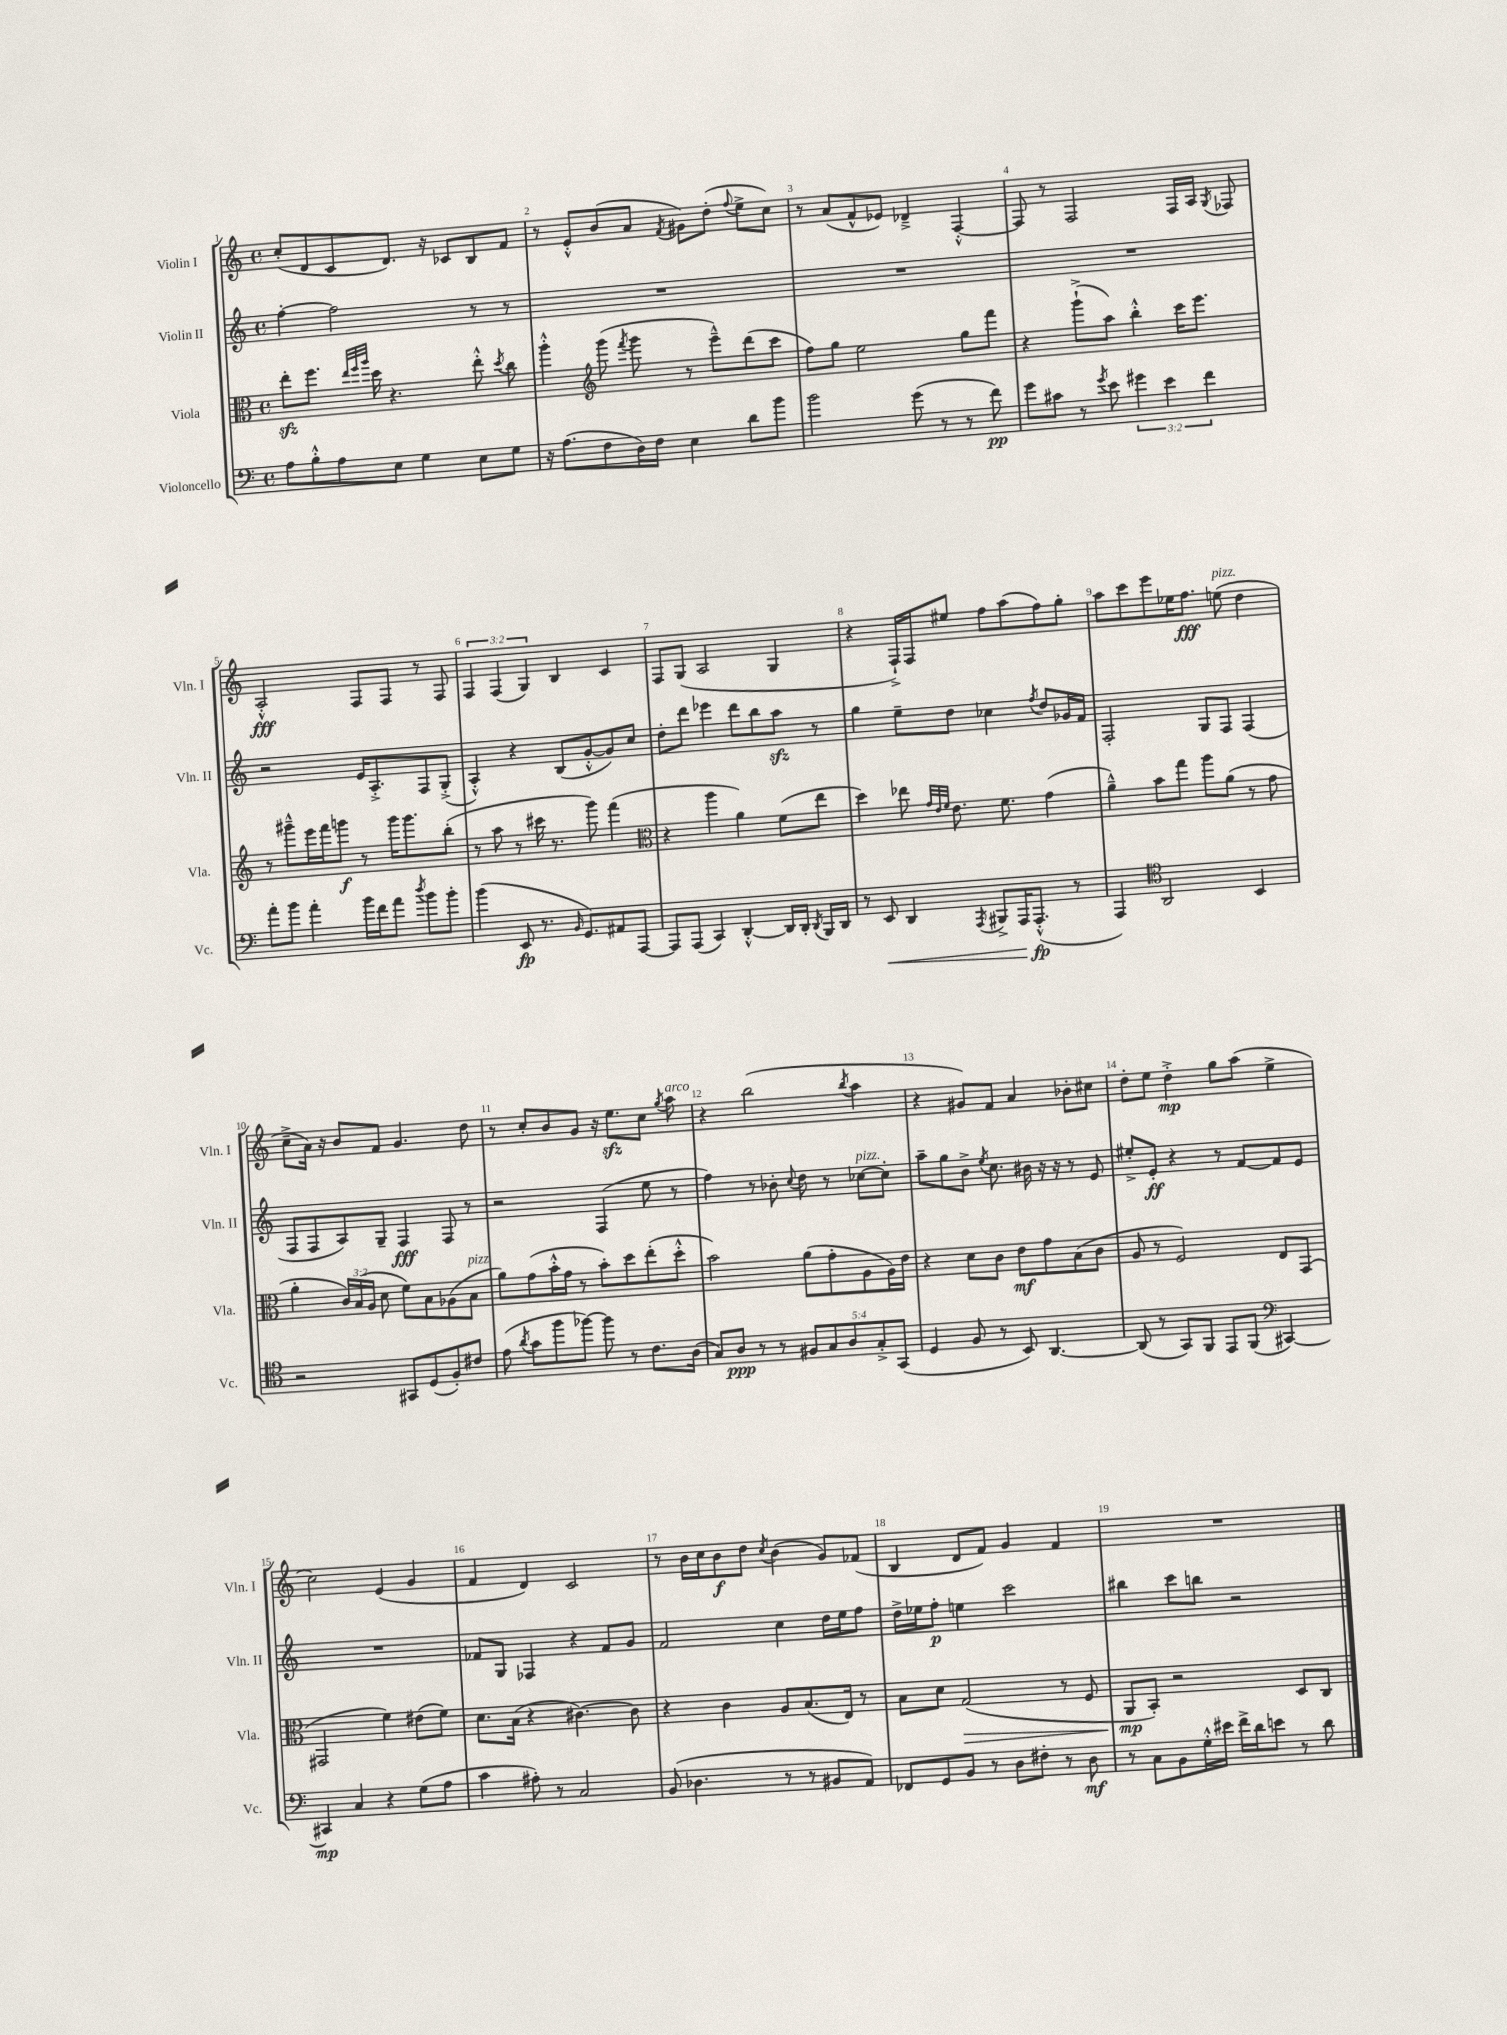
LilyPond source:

<<
\new StaffGroup <<
\new Staff = "s0" \with { instrumentName = "Violin I" shortInstrumentName = "Vln. I" } {
    \clef treble \key c \major \defaultTimeSignature \time 4/4 \override Staff.TupletNumber.text = #tuplet-number::calc-fraction-text
    \autoBeamOff c''8[-.( d'8 c'8 d'8.]) r16 ces'8[ b8 f'8] |
    r8 e'8[-.-^ b'8( a'8] \acciaccatura { f'8 } gis'8[) d''8]-.( \appoggiatura { f''8 } e''8[-> c''8]) |
    r8 a'8[( f'8-^ ees'8]) des'4---> f4~-.-^ |
    f8 r8 f2 f16[ a16] \acciaccatura { g8 } fes8 |
    a2-.-^\fff f8[ f8] r8 f8 |
    \tuplet 3/2 { f4 f4( g4) } b4 c'4 |
    f8[ g8]( a2 g4 |
    r4 f16[-!->) f16 eis''8] f''8[ a''8( f''8) g''8]-. |
    a''8[ c'''8 e'''8 ees''16 f''8.]\fff e''8^\markup { \italic "pizz." }( d''4 |
    c''8[---> a'16]) r16 b'8[ f'8] g'4. d''8 |
    r8 c''8[-. b'8 g'8] r16 e''8.[\sfz c''8] \acciaccatura { g''8 } a''8^\markup { \italic "arco" } |
    r4 b''2( \acciaccatura { b''8 } a''4 |
    r4 gis'8[) f'8] a'4 bes'8[-. cis''8] |
    d''8[-. e''8] d''4-.->\mp g''8[ a''8]( e''4-> |
    c''2) e'4( g'4 |
    f'4 d'4) c'2 |
    r8 b'16[ c''16 b'8\f d''8] \acciaccatura { c''8 } b'4( g'8[) fes'8]( |
    b4 d'8[ f'8]) g'4 f'4 |
    R1 \bar "|." |
}
\new Staff = "s1" \with { instrumentName = "Violin II" shortInstrumentName = "Vln. II" } {
    \clef treble \key c \major \defaultTimeSignature \time 4/4
    \autoBeamOff f''4~-. f''2 r8 r8 |
    R1 |
    R1 |
    R1 |
    r2 e'16[ a8.-.-> f8 g8]-.->( |
    a4-.-^) r4 b8[( g'8~-.-^ g'8) c''8] |
    d''8[-. d'''8] ees'''4 d'''8[ b''8 a''8]\sfz r8 |
    g''4 e''8[-- d''8] ces''4 \acciaccatura { f''8 } d''8[ ges'16 f'16] |
    f2-. g8[ f8] f4( |
    f8[ f8 a8) g8]-- f4\fff f8 r8 |
    r2 f4( e''8 r8 |
    f''4) r8 bes'8-. \appoggiatura { c''8 } d''8 r8 ces''8[~^\markup { \italic "pizz." } ces''8]-. |
    a''8[-- g''8 b'8]-> \acciaccatura { e''8 } c''8. bis'16 r16 r16 r8 e'8 |
    eis''8[-.-> e'8]-.\ff r4 r8 f'8[~ f'8 e'8] |
    R1 |
    fes'8[ g8] fes4 r4 fes'8[ g'8] |
    f'2 c''4 d''16[ e''16 f''8] |
    d''16[-> ees''16 f''8]-.\p e''4 c'''2 |
    bis''4 c'''8[ b''8] r2 \bar "|." |
}
\new Staff = "s2" \with { instrumentName = "Viola" shortInstrumentName = "Vla." } {
    \clef alto \key c \major \defaultTimeSignature \time 4/4 \override Staff.TupletNumber.text = #tuplet-number::calc-fraction-text
    \autoBeamOff e''8[-.\sfz f''8.] \grace { e''32[ f''32 a''32] } d''16 r4. e''8-.-^ \acciaccatura { d''8 } c''8 |
    a''4-.-^ \clef treble g'''8( \acciaccatura { f'''8 } g'''8 r8 e'''8[---^) d'''8( c'''8] |
    f''8[) g''8] e''2 g''8[ f'''8] |
    r4 g'''8[-!->( a''8]) b''4-.-^ c'''16[ e'''8.] |
    r8 gis'''8[---^ e'''16 f'''16 g'''8]\f r8 g'''16[ g'''8. b''8]-.( |
    r8 a''8 r8 cis'''16 r8. g'''8) f'''4( |
    \clef alto r4 a''4 a'4) f'8[( e''8] |
    d''4) ees''8 \grace { g'32[ e'32 f'32] } e'8. f'8. g'4( |
    a'4---^) b'8[ g''8] a''8[ a'8]( r8 g'8 |
    a'4-. \tuplet 3/2 { c'16[) b16( a16] } d'8 f'8[) b8 aes8( b8]^\markup { \italic "pizz." } |
    a'8[) g'8( b'16-.-^ g'16] r8 b'8[-.) d''8 e''8-.( d''8]-.-^ |
    b'2) a'8[( g'8-. a8 a16) e'16] |
    r4 d'8[ c'8] e'8[\mf g'8 b8( c'8] |
    a8 r8 f2) e8[ g,8]( |
    gis,2 f'4) eis'8[( f'8]) |
    d'8.[ b16]( r4 cis'4.~) cis'8 |
    r4 c'4 a8[ b8.( e16]) r8 |
    b8[ d'8] g2\>( r8 f8 |
    a,8[\mp\! b,8]-.) r2 d8[ c8] \bar "|." |
}
\new Staff = "s3" \with { instrumentName = "Violoncello" shortInstrumentName = "Vc." } {
    \clef bass \key c \major \defaultTimeSignature \time 4/4 \override Staff.TupletNumber.text = #tuplet-number::calc-fraction-text
    \autoBeamOff a8[ b8-.-^ a8 e8] g4 e8[ g8] |
    r16 a8.[( f8 d16) f16] e4 d'8[ b'8] |
    b'2 g'8( r8 r8 f'8\pp) |
    g'8[ cis'8] r8 \acciaccatura { g'8 } e'8 \tuplet 3/2 { gis'4 e'4 f'4 } |
    a'8[-. b'8] a'4-. b'16[ f'16 a'8] \acciaccatura { d''8 } b'8[ b'8]-. |
    b'4( e,8\fp r8. \grace { b,16 } g,8.[) ais,8 a,,8]~ |
    a,,8[ a,,8]( c,4) d,4~-.-^ d,16[ d,16]-. \acciaccatura { d,8 } b,,16[ d,16] |
    r8 e,8\< d,4 \acciaccatura { a,,8 } bis,,8[-> a,,16 a,,8.]-.-^\fp\!( r8 |
    a,,4) \clef tenor a,2 b,4 |
    r2 gis,8[ d8( f8-.) cis'8] |
    e'8( \acciaccatura { a'8 } g'8[ f''8 fes''8]~) fes''8 r8 c'8.[ a16]( |
    g8[) a8]\ppp r8 r8 \tuplet 5/4 { fis8[ g8 a8 g8-.-> g,8]( } |
    d4 f8 r8 b,8) a,4.~ |
    a,8( r8 g,8[) f,8] e,8[ f,8]( \clef bass cis,4~) |
    cis,4\mp c4 r4 g8[( a8] |
    c'4 ais8-.) r8 c2 |
    b,8( des4. r8 r8 bis,8[ a,8]) |
    fes,8[ g,8 b,8] r8 d8[ fis8]-. r8 d8\mf |
    r8 c8[ b,8 g16-.-^ eis'16] f'16[-> d'16 e'8] r8 d'8 \bar "|." |
}
>>
>>
\layout { \context { \Score \override BarNumber.break-visibility = ##(#f #t #t) barNumberVisibility = #all-bar-numbers-visible } }
